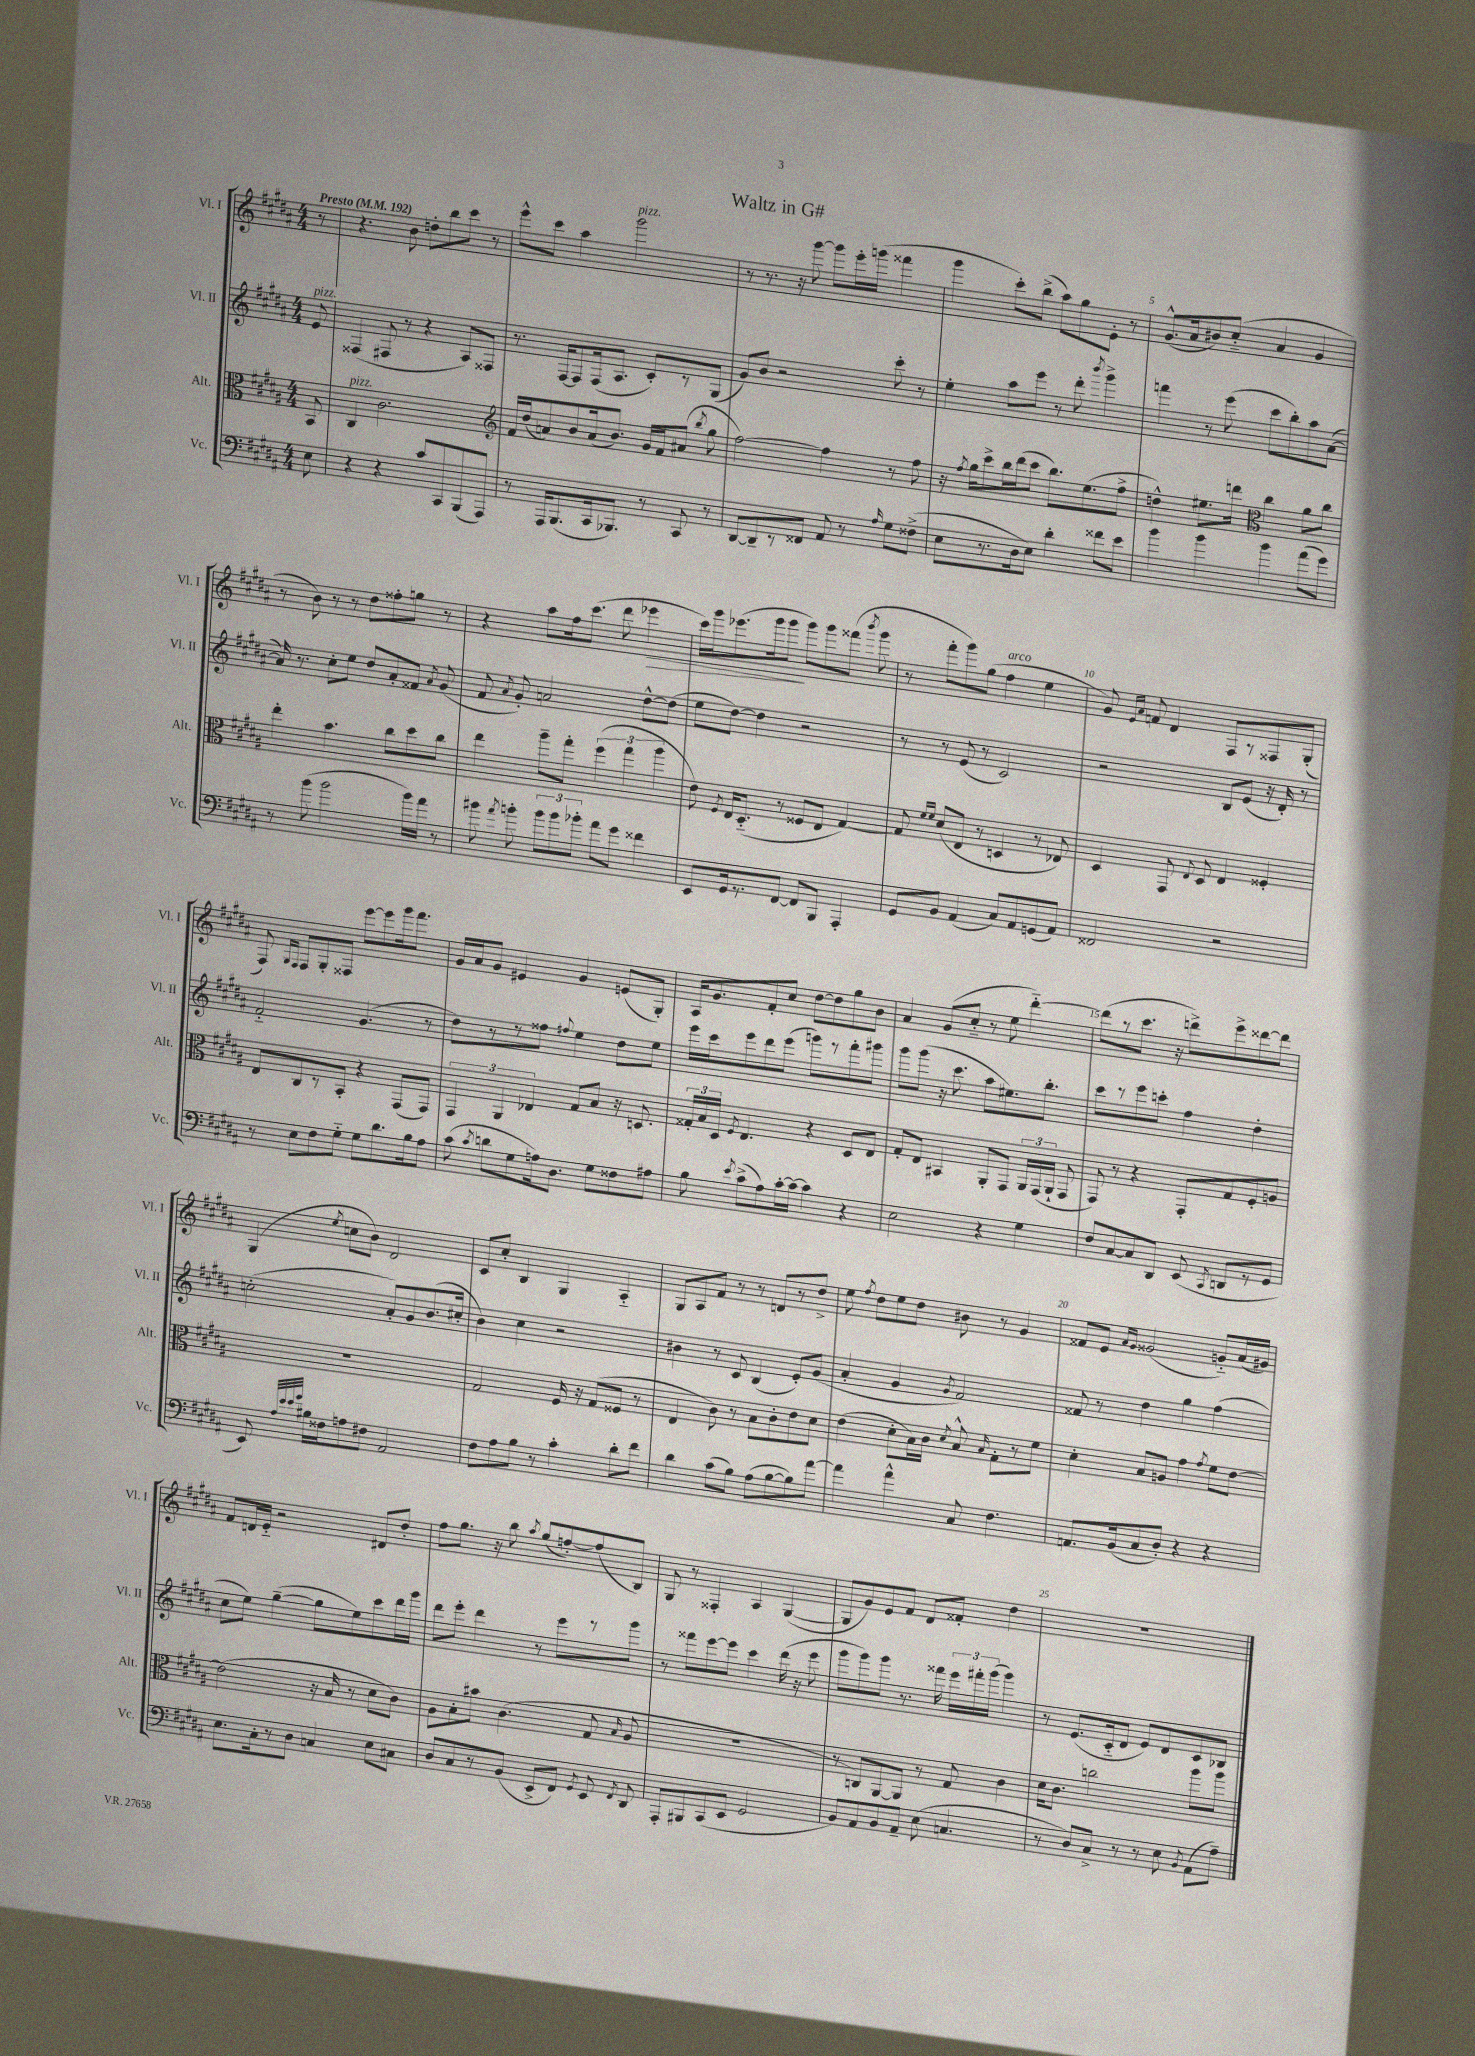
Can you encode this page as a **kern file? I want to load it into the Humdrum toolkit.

**kern	**kern	**kern	**kern
*staff4	*staff3	*staff2	*staff1
*clefF4	*clefC3	*clefG2	*clefG2
*k[f#c#g#d#a#]	*k[f#c#g#d#a#]	*k[f#c#g#d#a#]	*k[f#c#g#d#a#]
*M4/4	*M4/4	*M4/4	*M4/4
*MM192	*MM192	*MM192	*MM192
8E	8BB	8e	8r
=	=	=	=
4r	4C#	(4F##	4.r
4r	2.c#	8F#	.
.	.	8r	8b
8c#	.	4r	8dd'
8CC#	.	.	8bb
(8BBB	.	8A#)	8ccc#
8AAA#)	.	8F##	8r
=	=	=	=
*	*clefG2	*	*
8r	16f#	8.r	8eee^^
.	(16dd#	.	.
16AAA#	8a)	.	8ccc#
(8.BBB	.	[16F#	.
.	8b	8F#]	4aa#
16CC#	(16a	(16F#	.
8.BBB-)	8.b)	8.A#	.
.	.	.	2ggg#
8r	16g#	8c#')	.
.	16f#	.	.
8CC#	(8a#	8r	.
.	8qbb	.	.
8r	8gg#	(8G#	.
=	=	=	=
[8DD#	[2ff#)	8g#)	8r
8DD#~]	.	8b	8.r
8r	.	2r	.
.	.	.	16r
8FF##	.	.	[8ggg#
8AA#	4ff#]	.	8ggg#]
8r	.	.	16eee'
.	.	.	(16ggg
16qqA#	.	.	.
8G#	8r	8ccc#'	4fff##
(8F##^	8ff#	8r	.
=	=	=	=
8E	16r	4ee'	4ggg#
.	8qff#	.	.
.	16gg#	.	.
8.r	8ccc#^	.	.
.	16bb	8aa#	8ccc#')
16D#	(16ddd#	.	.
8E)	8ccc#	8eee	(8bb^
4d#'	8.bb)	8r	8aa#)
.	.	8ddd#'	8gg#
.	(8.ee	.	.
.	.	8qbbb	.
8f##	.	4ggg#^	8e'
8e	8ff#^	.	8r
=	=	=	=
4b	4dd^^)	4fff	(8.g#^^
.	.	.	16a#
4b	8.ee#	8r	8b#)
.	.	(8eee	(8cc#'~
.	16ddd	.	.
*	*clefC3	*	*
4b	4cc#	8ccc#	4a#
.	.	8bb')	.
(8a#	8a#	8aa#	4g#
8g#)	8cc#	([8a#	.
=	=	=	=
8r	4ee'	16a#])	8r
.	.	8.r	.
(8b	.	.	8b)
2b	4.b	8cc#'	8r
.	.	8ee	8r
.	.	8dd#	8dd#
.	8cc#	8a#'	8ff##'
16b)	8dd#	8f##	8gg
16a#	.	.	.
.	.	8qa#	.
8r	8cc#	(8g#	8r
=	=	=	=
8b#	4ee	8f#	4r
8qa#	.	8qa#	.
8b'	.	8g#')	.
12b	8aa#~	2a	8aa#
12b	.	.	.
.	8gg#'	.	16ff#
12b-'	.	.	.
.	.	.	(8.ccc#
8a#	(6ff#	.	.
8g#	.	.	8ddd#
.	6gg#	.	.
4f##	.	[8dd#^^	4eee-
.	6aa#	.	.
.	.	(8dd#]	.
=	=	=	=
8EE	8e)	8ee	16ccc#)
.	.	.	16ggg#
.	8qF#	.	.
16GG#	16E	[8dd#)	(8.eee-
8.r	(8.D#'~	.	.
.	.	4dd#]	.
.	.	.	16ggg#
[8FF#	8r	.	8ggg#
8FF#]	8F##	2r	8ggg#)
8BBB	8E	.	8ggg#
4AAA#'	[4G#)	.	(8fff##
.	.	.	8qbbb
.	.	.	8ggg#
=	=	=	=
8GG#	8G#]	8r	8r
.	16qqf#	.	.
.	16qqf#	.	.
8BB	(8d#	8r	8fff#'
(4AA#	8E	(8e	8ggg#)
.	8r	8r	(8gg#
8C#)	4D	2c#)	4ff#
8AA#	.	.	.
(8GG	8r	.	4ee
8AA#)	8E-)	.	.
=	=	=	=
2FF##	4D#	2r	8g#)
.	.	.	16qqe
.	.	.	16qqa#
.	.	.	8f
.	8GG#	.	4d#
.	8qqE	.	.
.	8D#	.	.
2r	4E	8B	8F#
.	.	(8e	8r
.	4F##'	16r	8F##
.	.	16d#')	.
.	.	8r	(8G#'
=	=	=	=
8r	8E	2f#'~	8F#)
.	.	.	16qqG#
.	.	.	16qqF#
8E	8C#	.	8F#
8F#	8r	.	8G#'
8G#'~	8BB'	.	8F##
8G#	4r	(4.g#	[8eee
8.d#	.	.	8eee]
.	(8GG#	.	16ggg#
16B	.	.	8.fff#
8A#	8GG#)	8r	.
=	=	=	=
(8c#	6GG#	8dd#)	16g#
.	.	.	16a#
8qc#	.	.	.
8d	.	8r	8g#
.	6AA#	.	.
8G#	.	8r	4e#
.	6E-	.	.
16A)	.	8ff##	.
8.D#	.	.	.
.	.	8qqff#	.
.	8G#	4ee	4g#
8G#	8B	.	.
8F##	16r	8dd#	(8e
.	8.D	.	.
8A#	.	8ee	8G#')
=	=	=	=
8B	24G##'	16eee	16A#
.	24B	.	.
.	.	16ccc#	8.g#
.	24D#	.	.
8qe	8qF#	.	.
(8c#^	4.E	8eee	.
8A#)	.	8ddd#	8f#'
[16c#'	.	(8eee	8cc#
16c#_	.	.	.
4c#]	4r	8ggg)	[8dd#
.	.	8r	8dd#]
4r	8D#	8fff#'	8gg#
.	8E	8ggg#	8b
=	=	=	=
2E	8G#'	8ggg#	4a#
.	8E	(8ggg#	.
.	4BB#	16r	(8g#
.	.	8.ccc#	.
.	.	.	8cc#'~
4r	8AA#'	8aa#	8r
.	8GG#	8.ee#)	8ee
4G#	24AA#	.	[4ddd#'~)
.	(24GG#	.	.
.	.	8.bb'	.
.	24AA#`	.	.
.	8GG#	.	.
=	=	=	=
8F#	8GG#)	8ccc#	(8ddd#]
[8C#	8r	8r	8r
8C#]	4r	8eee	8.ccc#
8DD#	.	8ccc'	.
.	.	.	16r
(8EE	8GG#'	4ff#	8ddd^)
8qCC#	.	.	.
8DD	8G#	.	8eee^
8r	8F#'	4dd#'	[8ddd##
8GG#	8A	.	8ddd##]
=	=	=	=
8EE)	1r	(2cc'	(4G#
32qqA#	.	.	.
32qqe	.	.	.
32qqe	.	.	.
32qqg#	.	.	.
16B#	.	.	.
16F##	.	.	.
.	.	.	8qee
8A	.	.	8cc
8F#	.	.	8b)
2AA#	.	8a#')	2d#
.	.	8g#	.
.	.	(8.b	.
.	.	16cc#'	.
=	=	=	=
8F#	2G#	4b)	8c#
8A#	.	.	8cc#'
8B	.	4cc#	4B
8r	.	.	.
4c#'	16F#	2r	4G#
.	16r	.	.
.	(8G#	.	.
8d#'	8F##	.	4A#'~
8f#	8r	.	.
=	=	=	=
4d#	4E	4b#	8G#
.	.	.	8A#
(8c#	8c#)	8r	8f#
8B)	8r	8c#	8r
(8A#	8B	(4B	8r
[8B	8c#'	.	8d
8B])	8e	8e')	8r
[8a#	8d#	(8g#	8dd#^
=	=	=	=
4a#]	(4e	4a#'	8ee
.	.	.	8qff#
.	.	.	8dd#
4a#^^	8d#'	4g#	8ee
.	16B)	.	8dd#
.	16c#	.	.
.	8qd#	8qg#	.
8C#	8B^^	2f#)	8b#
.	16qqB	.	.
4.F#	8G#'	.	8r
.	8r	.	4g#
.	8f#	.	.
=	=	=	=
8.AA	4d#'	8f##	8f##
.	.	8r	8e
(16BB	.	.	.
.	.	.	16qqa#
.	.	.	16qqg#
8C#	8B	4dd#	(2g##
8D#')	8A	.	.
4r	4g#	4gg#	.
.	8qg#	.	.
4r	8f#	(4ff#	8g'~)
.	[8e	.	(16a#
.	.	.	16g#)
=	=	=	=
8.E	(2e]	8cc#	8f#
.	.	8ee)	16d
16C#'	.	.	16e'~
8r	.	([4gg#~	2r
8D#	.	.	.
4C	16r	8gg#]	.
.	16B	.	.
.	8r	8ee)	.
8E	8d#	8ccc#	8d#
8C#	8c#)	16ddd#	8dd#'
.	.	16ggg#	.
=	=	=	=
8D#	8A#	8ddd#	8ff#
8C#	8B'	8eee'	8.gg#
8r	8b#	4ddd#	.
.	.	.	16r
(8BB	(4.c#	.	8bb
.	.	.	8qaa#
8EE^	.	8r	(8gg#
8FF#)	.	8eee	[8ff')
8qGG#	.	.	.
8EE	8G#	8r	(8ff]
8qFF#	16qqB	.	.
8DD#	8A#	8ggg#	8B)
=	=	=	=
8AAA#'	1r	8r	8G#
8BBB#	.	8fff##	8r
(8CC#	.	[8eee	4F##'
8EE	.	8eee]	.
2GG#	.	4ccc#	4A#
.	.	(16ddd#	([4G#
.	.	16r	.
.	.	8eee	.
=	=	=	=
8BB)	8r	8ggg#	8G#]
8AA#	8C)	8ggg#)	8g#)
8BB	[8AA#	8ggg#	8e
8AA#~	8AA#]	8.r	8f#
(8E	8r	.	8d#
.	.	16fff##	.
4.C	8G#	24eee	8f##'
.	.	24fff#'	.
.	.	(24ggg#	.
.	4c#	4ggg#)	4dd#
=	=	=	=
8r	16d#	8r	1r
.	8.c#	.	.
8D#)	.	(8.e	.
8C#^	2cc	.	.
.	.	16c#'~	.
8r	.	8d#	.
8r	.	8e)	.
8E	.	8d#	.
8qBB	.	.	.
(8AA#	8aa#	8c#	.
8A#~)	8aa#	8B-	.
==	==	==	==
*-	*-	*-	*-
